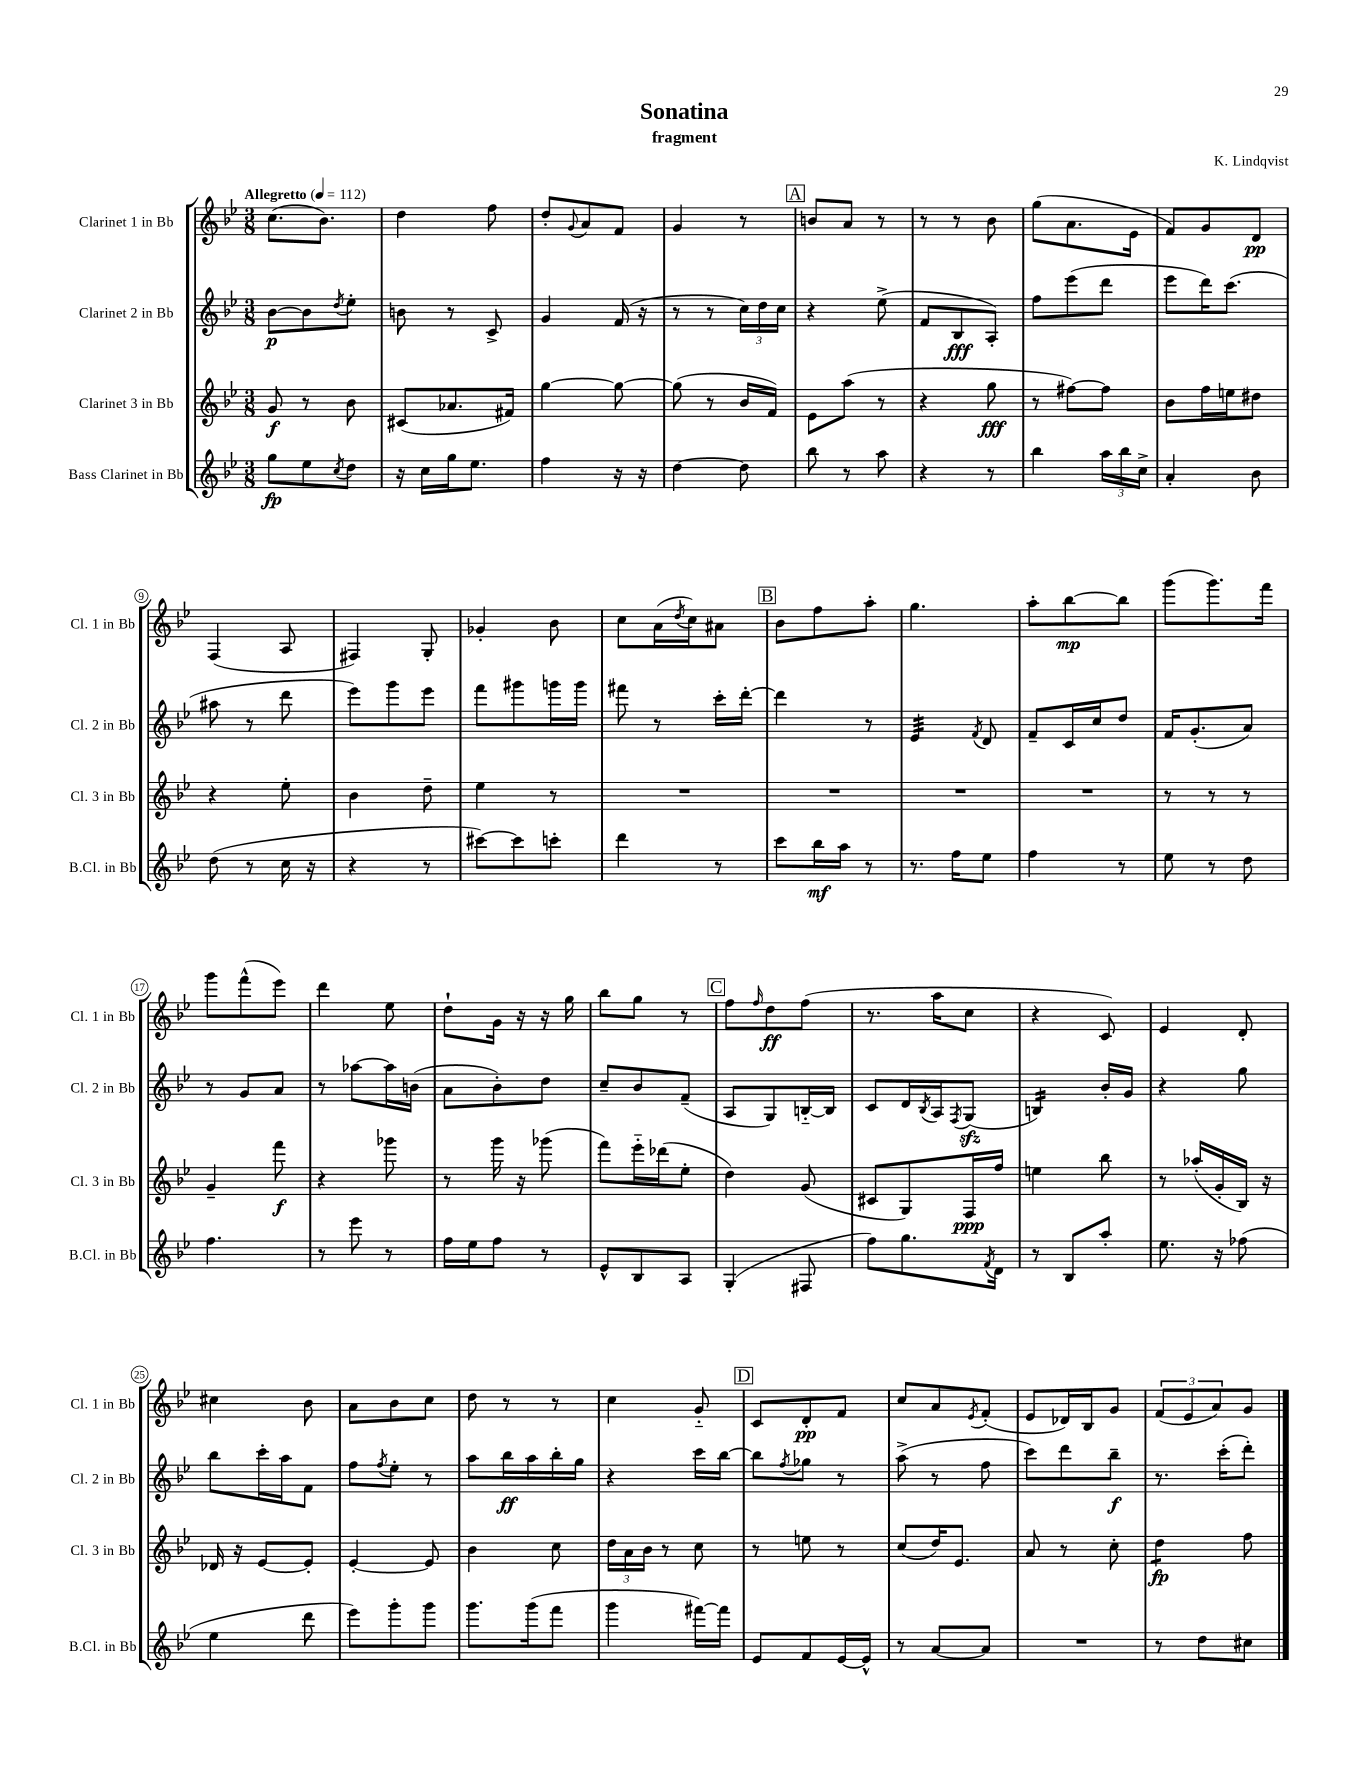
\header { title = "Sonatina" composer = "K. Lindqvist" subtitle = "fragment" }
<<
\new StaffGroup <<
\new Staff = "s0" \with { instrumentName = "Clarinet 1 in Bb" shortInstrumentName = "Cl. 1 in Bb" } {
    \clef treble \key bes \major \numericTimeSignature \time 3/8 \tempo "Allegretto" 4 = 112
    c''8.( bes'8.) |
    d''4 f''8 |
    d''8-. \appoggiatura { g'8 } a'8 f'8 |
    g'4 r8 |
    \mark \markup { \box "A" } b'8 a'8 r8 |
    r8 r8 bes'8 |
    g''8( a'8. ees'16 |
    f'8) g'8 d'8\pp |
    f4( a8 |
    fis4) g8-. |
    ges'4-. bes'8 |
    c''8 a'16( \acciaccatura { d''8 } c''16) ais'8 |
    \mark \markup { \box "B" } bes'8 f''8 a''8-. |
    g''4. |
    a''8-. bes''8~\mp bes''8 |
    g'''8( g'''8.) f'''16 |
    g'''8 f'''8-^( ees'''8) |
    d'''4 ees''8 |
    d''8-! g'16 r16 r16 g''16 |
    bes''8 g''8 r8 |
    \mark \markup { \box "C" } f''8 \grace { f''16 } d''8\ff f''8( |
    r8. a''16 c''8 |
    r4 c'8) |
    ees'4 d'8-. |
    cis''4 bes'8 |
    a'8 bes'8 c''8 |
    d''8 r8 r8 |
    c''4 g'8-_ |
    \mark \markup { \box "D" } c'8 d'8-.\pp f'8 |
    c''8 a'8 \acciaccatura { ees'8 } f'8-.( |
    ees'8 des'16) bes16 g'8 |
    \tuplet 3/2 { f'8( ees'8 a'8) } g'8 \bar "|." |
}
\new Staff = "s1" \with { instrumentName = "Clarinet 2 in Bb" shortInstrumentName = "Cl. 2 in Bb" } {
    \clef treble \key bes \major \numericTimeSignature \time 3/8
    bes'8~\p bes'8 \acciaccatura { d''8 } ees''8-. |
    b'8 r8 c'8-> |
    g'4 f'16( r16 |
    r8 r8 \tuplet 3/2 { c''16) d''16 c''16 } |
    \mark \markup { \box "A" } r4 ees''8->( |
    f'8 bes8\fff a8-.) |
    f''8 ees'''8( d'''8 |
    ees'''8 d'''16) c'''8.( |
    ais''8 r8 d'''8 |
    ees'''8) g'''8 ees'''8 |
    f'''8 gis'''8 g'''16 g'''16 |
    fis'''8 r8 c'''16-. d'''16~-. |
    \mark \markup { \box "B" } d'''4 r8 |
    ees'4:32 \acciaccatura { f'8 } d'8 |
    f'8-- c'16 c''16 d''8 |
    f'16 g'8.-.( a'8) |
    r8 g'8 a'8 |
    r8 aes''8~ aes''16 b'16( |
    a'8 bes'8-.) d''8 |
    c''8-- bes'8 f'8--( |
    \mark \markup { \box "C" } a8 g8) b16~-_ b16 |
    c'8 d'16 \acciaccatura { bes8 } a16 \acciaccatura { f8 } g8\sfz( |
    b4:16) bes'16-. g'16 |
    r4 g''8 |
    bes''8 c'''16-. a''16 f'8 |
    f''8 \acciaccatura { f''8 } ees''8-. r8 |
    a''8 bes''16\ff a''16 bes''16-. g''16 |
    r4 c'''16 bes''16~ |
    \mark \markup { \box "D" } bes''8 \acciaccatura { f''8 } ges''8 r8 |
    a''8->( r8 f''8 |
    c'''8) d'''8 bes''8--\f |
    r8. c'''16-.( d'''8-.) \bar "|." |
}
\new Staff = "s2" \with { instrumentName = "Clarinet 3 in Bb" shortInstrumentName = "Cl. 3 in Bb" } {
    \clef treble \key bes \major \numericTimeSignature \time 3/8
    g'8\f r8 bes'8 |
    cis'8( aes'8. fis'16) |
    g''4~ g''8~ |
    g''8( r8 bes'16 f'16) |
    \mark \markup { \box "A" } ees'8 a''8( r8 |
    r4 g''8\fff |
    r8 fis''8~) fis''8 |
    bes'8 f''16 e''16 dis''8 |
    r4 ees''8-. |
    bes'4 d''8-- |
    ees''4 r8 |
    R4. |
    \mark \markup { \box "B" } R4. |
    R4. |
    R4. |
    r8 r8 r8 |
    g'4-- f'''8\f |
    r4 ges'''8 |
    r8 g'''16 r16 ges'''8( |
    f'''8) ees'''16-_ des'''16( ees''8-. |
    \mark \markup { \box "C" } d''4) g'8( |
    cis'8 g8) f16\ppp f''16 |
    e''4 bes''8 |
    r8 aes''16-.( g'16-. bes16) r16 |
    des'16 r16 ees'8~ ees'8-. |
    ees'4~-. ees'8 |
    bes'4 c''8 |
    \tuplet 3/2 { d''16 a'16 bes'16 } r8 c''8 |
    \mark \markup { \box "D" } r8 e''8 r8 |
    c''8( d''16) ees'8. |
    a'8 r8 c''8-. |
    d''4:8\fp f''8 \bar "|." |
}
\new Staff = "s3" \with { instrumentName = "Bass Clarinet in Bb" shortInstrumentName = "B.Cl. in Bb" } {
    \clef treble \key bes \major \numericTimeSignature \time 3/8
    g''8\fp ees''8 \acciaccatura { c''8 } d''8 |
    r16 c''16 g''16 ees''8. |
    f''4 r16 r16 |
    d''4~ d''8 |
    \mark \markup { \box "A" } bes''8 r8 a''8 |
    r4 r8 |
    bes''4 \tuplet 3/2 { a''16 bes''16 c''16-> } |
    a'4-. bes'8 |
    d''8( r8 c''16 r16 |
    r4 r8 |
    cis'''8~) cis'''8 c'''8-. |
    d'''4 r8 |
    \mark \markup { \box "B" } c'''8 bes''16\mf a''16 r8 |
    r8. f''16 ees''8 |
    f''4 r8 |
    ees''8 r8 d''8 |
    f''4. |
    r8 ees'''8 r8 |
    f''16 ees''16 f''8 r8 |
    ees'8-^ bes8 a8 |
    \mark \markup { \box "C" } g4-.( fis8 |
    f''8) g''8. \acciaccatura { f'8 } d'16 |
    r8 bes8 a''8-. |
    ees''8. r16 fes''8( |
    ees''4 d'''8 |
    ees'''8) g'''8-. g'''8 |
    g'''8. g'''16( f'''8 |
    g'''4 fis'''16~) fis'''16 |
    \mark \markup { \box "D" } ees'8 f'8 ees'16~ ees'16-^ |
    r8 a'8~ a'8 |
    R4. |
    r8 d''8 cis''8 \bar "|." |
}
>>
>>
\layout { \context { \Score \override BarNumber.stencil = #(make-stencil-circler 0.1 0.3 ly:text-interface::print) } }
